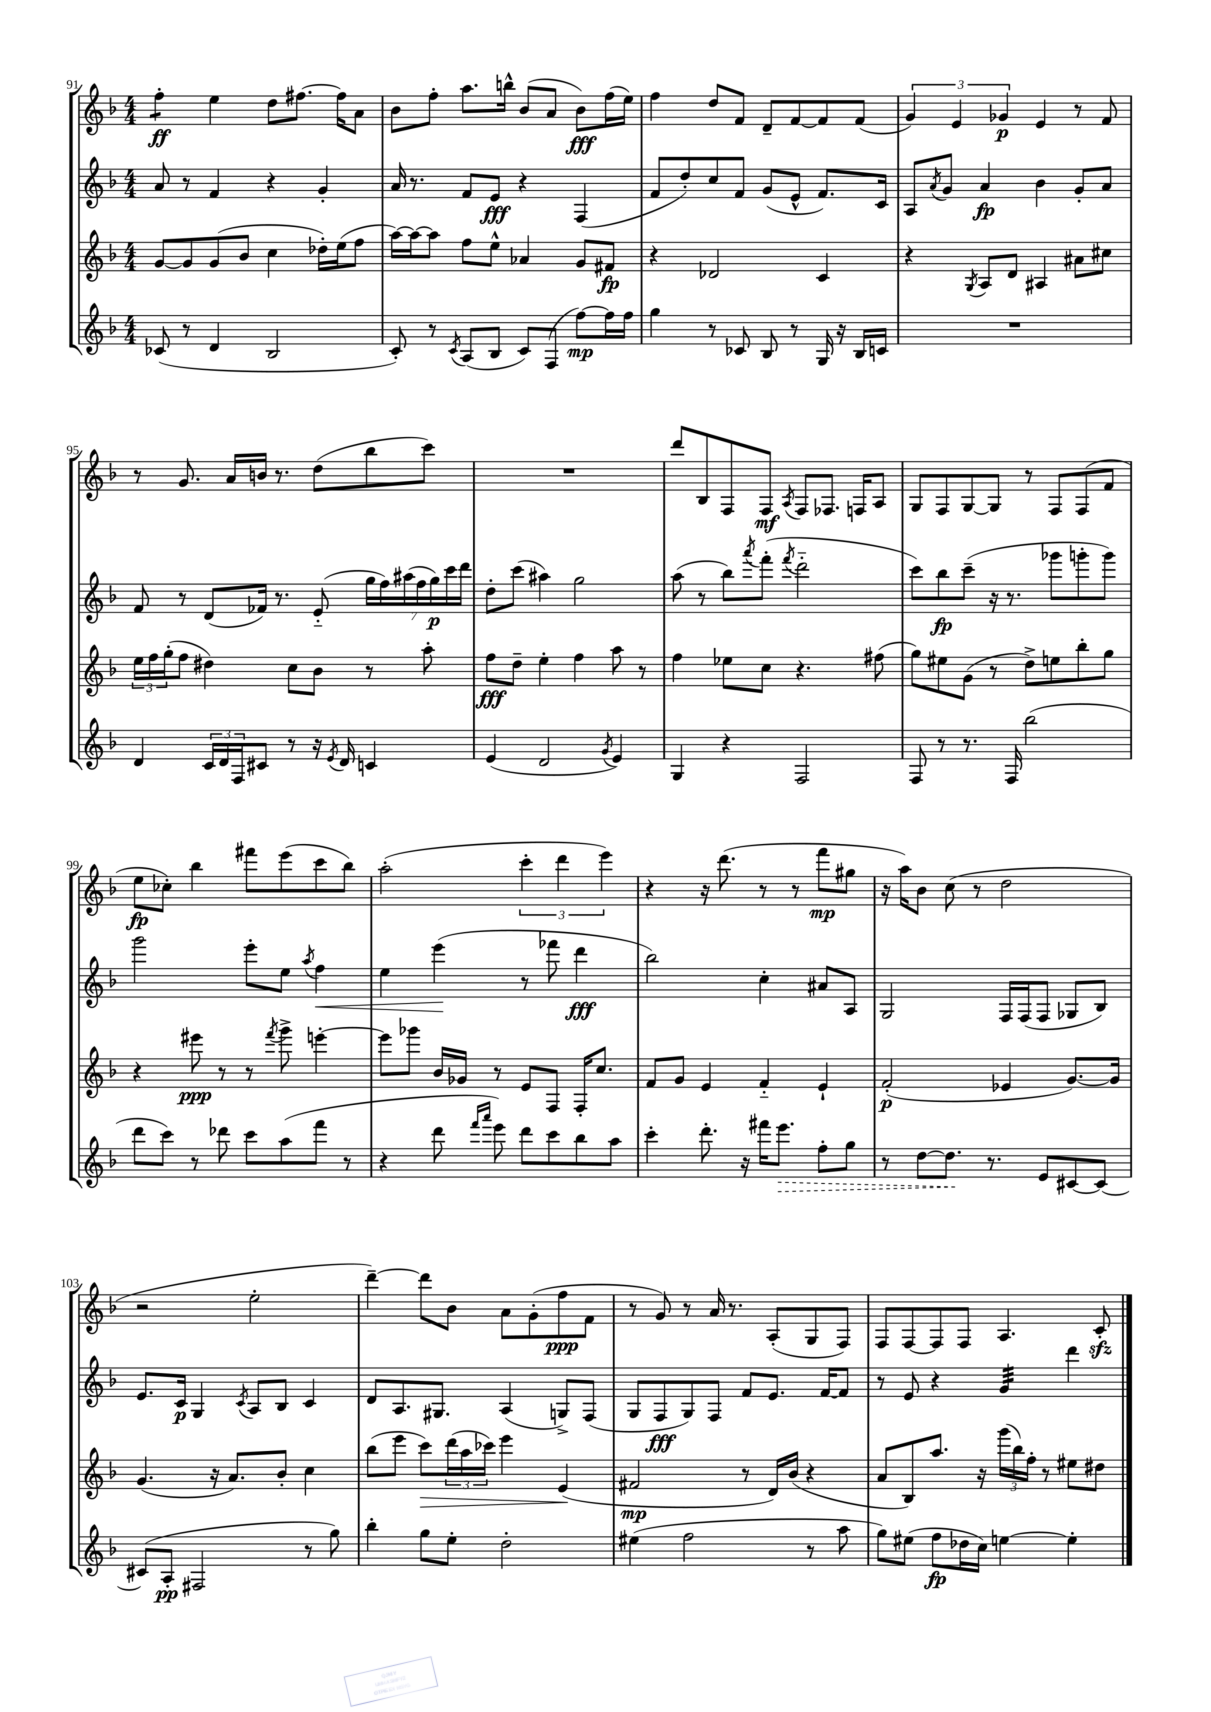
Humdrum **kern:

**kern	**kern	**kern	**kern
*staff4	*staff3	*staff2	*staff1
*clefG2	*clefG2	*clefG2	*clefG2
*k[b-]	*k[b-]	*k[b-]	*k[b-]
*M4/4	*M4/4	*M4/4	*M4/4
(8c-/	[8g/L	8a/	4ff'\
8r	8g/]	8r	.
4d/	(8g/	4f/	4ee\
.	8b-/J	.	.
2B-/	4cc\	4r	8dd\L
.	.	.	[8.ff#\J
.	16dd-'\LL)	4g'/	.
.	(16ee\J	.	16ff#\]LK
.	8ff\J	.	8a\J
=	=	=	=
8c'/)	[16aa\LL)	16a/	8b-\L
.	16aa\_J	8.r	.
8r	8aa\]J	.	8ff'\J
8qc/	.	.	.
(8A/L	8ff\L	8f/L	8.aa\L
8B-/J	8ee^^\J	8e/J	.
.	.	.	16bb^^\Jk
8c/L)	4a-/	4r	(8b-/L
(8F/J	.	.	8a/J
[8ff\L)	8g/L	(4F/	8b-\L)
16ff\]L	8f#/J	.	(16ff\L
16ff\JJ	.	.	16ee\JJ)
=	=	=	=
4gg\	4r	8f/L	4ff\
.	.	8dd'/)	.
8r	2d-/	8cc/	8dd/L
8c-/	.	8f/J	8f/J
8B-/	.	(8g/L	8d~/L
8r	.	8e^^/J	[8f/
16G/	4c/	8.f/L)	8f/]
16r	.	.	.
16B-/LL	.	.	(8f/J
16c/JJ	.	16c/Jk	.
=	=	=	=
1r	4r	8A/L	6g/)
.	.	8qa/	.
.	.	8g/J	.
.	.	.	6e/
.	8qG/	.	.
.	8A/L	4a/	.
.	.	.	6g-/
.	8d/J	.	.
.	4A#/	4b-\	4e/
.	8a#\L	8g'/L	8r
.	8cc#\J	8a/J	8f/
=	=	=	=
4d/	24ee\LL	8f/	8r
.	24ff\	.	.
.	(24gg'\J	.	.
.	8ff\J	8r	8.g/
24c/LL	4dd#\)	(8d/L	.
24d/	.	.	.
.	.	.	16a/LL
24F/J	.	.	.
8c#/J	.	16f-/Jk)	16b/JJ
.	.	8.r	8.r
8r	8cc\L	.	.
16r	8b-\J	(8e'~/	(8dd\L
8qe/	.	.	.
16d/	.	.	.
4c/	8r	28gg\LL	8bb-\
.	.	28ff\)	.
.	.	(28aa#\	.
.	.	28ff\	.
.	8aa'\	.	8ccc\J)
.	.	28gg\)	.
.	.	28ccc\	.
.	.	28ddd\JJ	.
=	=	=	=
(4e/	8ff\L	8dd'\L	1r
.	8dd~\J	(8ccc\J	.
2d/	4ee'\	4aa#\)	.
.	4ff\	2gg\	.
8qg/	.	.	.
4e/)	8aa\	.	.
.	8r	.	.
=	=	=	=
4G/	4ff\	(8aa\	8ddd/L
.	.	8r	8B-/
4r	8ee-\L	8bb-\L)	8F/
.	.	8qaaa/	.
.	8cc\J	(8fff'\J	8F/J
.	.	8qfff/	8qA/
2F/	4.r	2ddd'~\	8F/L
.	.	.	8.F-/J
.	.	.	16F/LK
.	(8ff#\	.	8A/J
=	=	=	=
8F/	8gg\L)	8ccc\L)	8G/L
8r	8ee#\	8bb-\	8F/
8.r	(8g\J	(8ccc~\J	[8G/
.	8r	16r	8G/]J
16F/	.	8.r	.
(2bb-\	8dd^\L)	.	8r
.	8ee\	8ggg-\L	8F/L
.	8bb-'\	8ggg'\	(8F/
.	8gg\J	8ggg\J)	8f/J
=	=	=	=
8ddd\L	4r	2ggg\	8ee\L
8ccc\J)	.	.	8cc-'\J)
8r	8eee#\	.	4bb-\
8ddd-\	8r	.	.
8ccc\L	8r	8eee'\L	8fff#\L
.	8qfff/	.	.
(8aa\	8ggg^\	8ee\J	(8eee\
.	.	8qaa/	.
8fff\J	[4eee'\	4ff\	8ccc\
8r	.	.	8bb-\J)
=	=	=	=
4r	8eee\]L	4ee\	(2aa'\
.	8ggg-\J	.	.
8ddd\	16b-/LL	(4eee\	.
.	16g-/JJ	.	.
16qqfff/LL	.	.	.
16qqaaa/JJ	.	.	.
8eee\)	8r	.	.
8ddd\L	8e/L	8r	6ccc'\
8ccc\	8F/J	8fff-\	.
.	.	.	6ddd\
8bb-\	16F'/LK	4ddd\	.
.	8.cc/J	.	.
.	.	.	6eee\)
8aa\J	.	.	.
=	=	=	=
4ccc'\	8f/L	2bb-\)	4r
.	8g/J	.	.
8.ddd'\	4e/	.	16r
.	.	.	(8.ddd\
16r	.	.	.
16fff#\LK	4f'~/	4cc'\	8r
8.eee\J	.	.	.
.	.	.	8r
8ff'\L	4e`/	8a#/L	8fff\L
8gg\J	.	8A/J	8gg#\J
=	=	=	=
8r	(2f'/	2G/	16r
.	.	.	16aa\LK)
[8dd\L	.	.	8b-\J
8.dd\]J	.	.	(8cc\
.	.	.	8r
8.r	.	.	.
.	4e-/	16F/LL	2dd\
.	.	(16F/J	.
8e/L	.	8F/J	.
[8c#/	[8.g/L)	8G-/L	.
8c#/_J	.	8B-/J)	.
.	16g/]Jk	.	.
=	=	=	=
(8c#/]L	(4.g/	8.e/L	2r
8A'/J	.	.	.
.	.	16c/Jk	.
2F#/	.	4G/	.
.	16r	.	.
.	8.a/L)	.	.
.	.	8qc/	.
.	.	8A/L	2ee'\
.	8b-'/J	8B-/J	.
8r	4cc\	4c/	.
8gg\)	.	.	.
=	=	=	=
4bb-'\	(8bb-\L	8d/L	[4ddd~\)
.	8eee\J	8.A/	.
8gg\L	8ccc\L)	.	8ddd\]L
.	.	8.G#/J	.
8ee'\J	(24ddd\L	.	8b-\J
.	24aa\	.	.
.	24ccc-\JJ)	.	.
2dd'\	4eee\	(4A/	8a\L
.	.	.	(8g'\
.	(4e/	8G^/L)	8ff\
.	.	(8F/J	8f\J
=	=	=	=
(4ee#\	2f#/	8G/L	8r
.	.	8F/	8g/)
2ff\	.	8G/)	8r
.	.	8F/J	16a/
.	.	.	8.r
.	8r	8f/L	.
.	16d/LL)	8.e/J	(8A'/L
.	(16b-/JJ	.	.
8r	4r	.	8G/
.	.	[16f/LK	.
8aa\	.	8f/]J	8F/J)
=	=	=	=
8gg\L)	8a/L	8r	8F/L
(8ee#\J	8B-/)	8e/	[8F/
8ff\L	8.aa/J	4r	8F/]
16dd-\L	.	.	8F/J
16cc\JJ)	16r	.	.
[4ee\	(24ggg\LL	4g/	4.A/
.	24bb-\)	.	.
.	24ff'\JJ	.	.
.	8r	.	.
4ee'\]	8ee#\L	4ddd\	.
.	8dd#\J	.	8c'/
==	==	==	==
*-	*-	*-	*-
